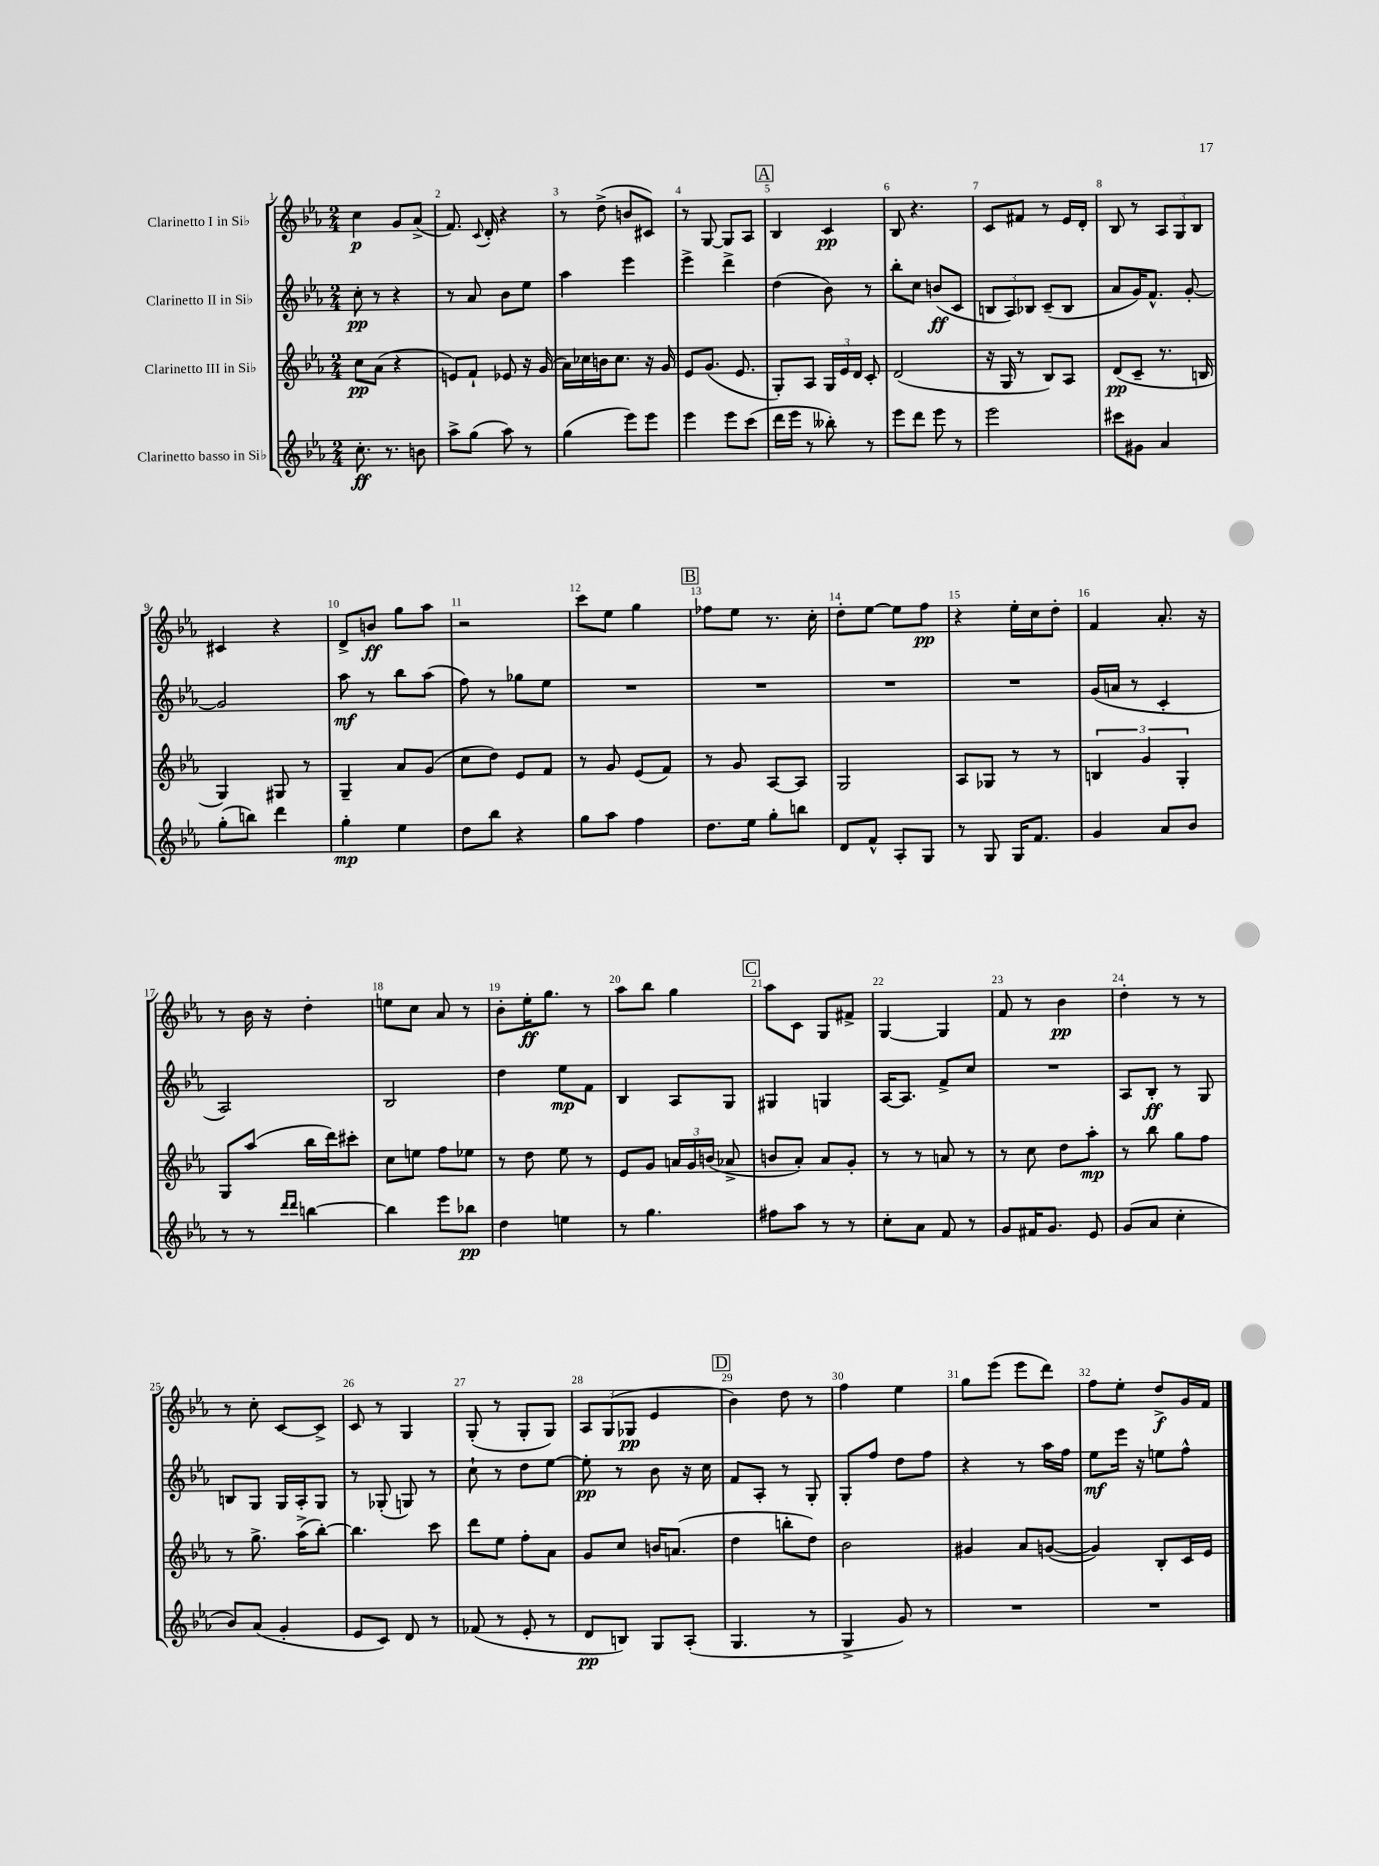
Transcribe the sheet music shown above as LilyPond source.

<<
\new StaffGroup <<
\new Staff = "s0" \with { instrumentName = "Clarinetto I in Sib" } {
    \clef treble \key ees \major \numericTimeSignature \time 2/4
    \autoBeamOff c''4\p g'8[ aes'8]->( |
    f'8.) \appoggiatura { c'8 } d'16-. r4 |
    r8 d''8->( b'8[ cis'8]) |
    r8 g8~ g8[ aes8] |
    \mark \markup { \box "A" } bes4 c'4\pp |
    bes8 r4. |
    c'8[ fis'8] r8 ees'16[ d'16]-. |
    bes8 r8 \tuplet 3/2 { aes8[ g8 bes8] } |
    cis'4 r4 |
    d'8[-> b'8]\ff g''8[ aes''8] |
    r2 |
    c'''8[ ees''8] g''4 |
    \mark \markup { \box "B" } fes''8[ ees''8] r8. c''16-. |
    d''8[-. ees''8]~ ees''8[ f''8]\pp |
    r4 ees''16[-. c''16 d''8]-. |
    f'4 aes'8.-. r16 |
    r8 bes'16 r16 d''4-. |
    e''8[ c''8] aes'8 r8 |
    bes'8[-. ees''16-.\ff g''8.] r8 |
    aes''8[ bes''8] g''4 |
    \mark \markup { \box "C" } aes''8[ c'8] g8[ fis'8]-> |
    g4~ g4 |
    f'8 r8 bes'4\pp |
    d''4-. r8 r8 |
    r8 c''8-. c'8[~ c'8]-> |
    c'8 r8 g4 |
    g8-.( r8 g8[-. g8]) |
    \tuplet 3/2 { aes8[ g8( ges8]\pp } ees'4 |
    \mark \markup { \box "D" } bes'4) d''8 r8 |
    f''4 ees''4 |
    g''8[ ees'''8]( ees'''8[ d'''8]) |
    f''8[ ees''8]-. d''8[->\f g'16 f'16] \bar "|." |
}
\new Staff = "s1" \with { instrumentName = "Clarinetto II in Sib" } {
    \clef treble \key ees \major \numericTimeSignature \time 2/4
    \autoBeamOff c''8-.\pp r8 r4 |
    r8 aes'8 bes'8[ ees''8] |
    aes''4 ees'''4 |
    ees'''4-> d'''4-> |
    \mark \markup { \box "A" } d''4( bes'8) r8 |
    bes''8[-. c''8] b'8[\ff( c'8] |
    \tuplet 3/2 { b8[ aes8) bes8] } c'8[--( bes8] |
    aes'8[ g'16) f'8.]-^ g'8~-. |
    g'2 |
    aes''8\mf r8 bes''8[ aes''8]( |
    f''8) r8 ges''8[ ees''8] |
    R2 |
    \mark \markup { \box "B" } R2 |
    R2 |
    R2 |
    g'16[( a'16] r8 c'4-. |
    aes2) |
    bes2 |
    d''4 ees''8[\mp f'8] |
    bes4 aes8[ g8] |
    \mark \markup { \box "C" } gis4 g4 |
    aes16[~ aes8.] f'8[-> c''8] |
    R2 |
    aes8[ bes8]-.\ff r8 g8 |
    b8[ g8] g16[ aes16-. g8] |
    r8 ges8-.( g8) r8 |
    c''8-! r8 d''8[ ees''8]~ |
    ees''8-.\pp r8 bes'8 r16 c''16 |
    \mark \markup { \box "D" } f'8[ aes8]-. r8 g8-. |
    g8[-. f''8] d''8[ f''8] |
    r4 r8 aes''16[ f''16] |
    ees''8[\mf ees'''16] r16 e''8[ f''8]-^ \bar "|." |
}
\new Staff = "s2" \with { instrumentName = "Clarinetto III in Sib" } {
    \clef treble \key ees \major \numericTimeSignature \time 2/4
    \autoBeamOff c''8[\pp aes'8]( r4 |
    e'8[) f'8]-! ees'8 r16 g'16( |
    aes'16[) ces''16 b'16 ces''8.] r16 g'16 |
    ees'8[ g'8.]( ees'8. |
    \mark \markup { \box "A" } g8[-.) aes8] \tuplet 3/2 { g16[ ees'16 d'16] } c'8-. |
    d'2( |
    r16 g16 r8 bes8[) aes8] |
    d'8[\pp( c'8]-- r8. b16 |
    g4) gis8 r8 |
    g4-- aes'8[ g'8]( |
    c''8[ d''8]) ees'8[ f'8] |
    r8 g'8 ees'8[( f'8]) |
    \mark \markup { \box "B" } r8 g'8 aes8[~ aes8] |
    g2 |
    aes8[ ges8] r8 r8 |
    \tuplet 3/2 { b4 g'4 g4-. } |
    g8[ aes''8]( bes''16[ d'''16) cis'''8]-. |
    c''8[ e''8] f''8[ ees''8] |
    r8 d''8 ees''8 r8 |
    ees'8[ g'8] \tuplet 3/2 { a'16[ g'16 b'16]( } aes'8-> |
    \mark \markup { \box "C" } b'8[ aes'8]-.) aes'8[ g'8]-. |
    r8 r8 a'8 r8 |
    r8 c''8 d''8[ aes''8]-.\mp |
    r8 bes''8 g''8[ f''8] |
    r8 g''8.-> aes''16[->( bes''8]~-.) |
    bes''4. c'''8 |
    d'''8[ ees''8] f''8[-. aes'8] |
    g'8[ c''8] b'16[ a'8.]( |
    \mark \markup { \box "D" } d''4 b''8[-. d''8]) |
    bes'2 |
    gis'4 aes'8[ g'8]~( |
    g'4) bes8[-. c'16 ees'16] \bar "|." |
}
\new Staff = "s3" \with { instrumentName = "Clarinetto basso in Sib" } {
    \clef treble \key ees \major \numericTimeSignature \time 2/4
    \autoBeamOff c''8.-.\ff r8. b'8 |
    aes''8[-> g''8]( aes''8) r8 |
    g''4( ees'''8[) ees'''8] |
    ees'''4 ees'''8[ c'''8]( |
    \mark \markup { \box "A" } d'''16[ ees'''16] r8 beses''8-.) r8 |
    ees'''8[ d'''8] ees'''8 r8 |
    ees'''2 |
    cis'''8[ gis'8] aes'4 |
    g''8[-.( b''8]) d'''4 |
    g''4-.\mp ees''4 |
    d''8[ bes''8] r4 |
    g''8[ aes''8] f''4 |
    \mark \markup { \box "B" } d''8.[ ees''16] g''8[-. b''8] |
    d'8[ f'8]-^ aes8[-. g8] |
    r8 g8 g16[ f'8.] |
    g'4 aes'8[ bes'8] |
    r8 r8 \grace { d'''16[ d'''16] } b''4~ |
    b''4 ees'''8[ bes''8]\pp |
    d''4 e''4 |
    r8 g''4. |
    \mark \markup { \box "C" } fis''8[ aes''8] r8 r8 |
    c''8[-. aes'8] f'8 r8 |
    g'8[ fis'16 g'8.] ees'8 |
    g'8[( aes'8] c''4-. |
    bes'8[) aes'8]( g'4-. |
    ees'8[ c'8]) d'8 r8 |
    fes'8( r8 ees'8-. r8 |
    d'8[\pp b8]) g8[ aes8]-.( |
    \mark \markup { \box "D" } g4. r8 |
    g4-> g'8) r8 |
    R2 |
    R2 \bar "|." |
}
>>
>>
\layout { \context { \Score \override BarNumber.break-visibility = ##(#f #t #t) barNumberVisibility = #all-bar-numbers-visible } }
